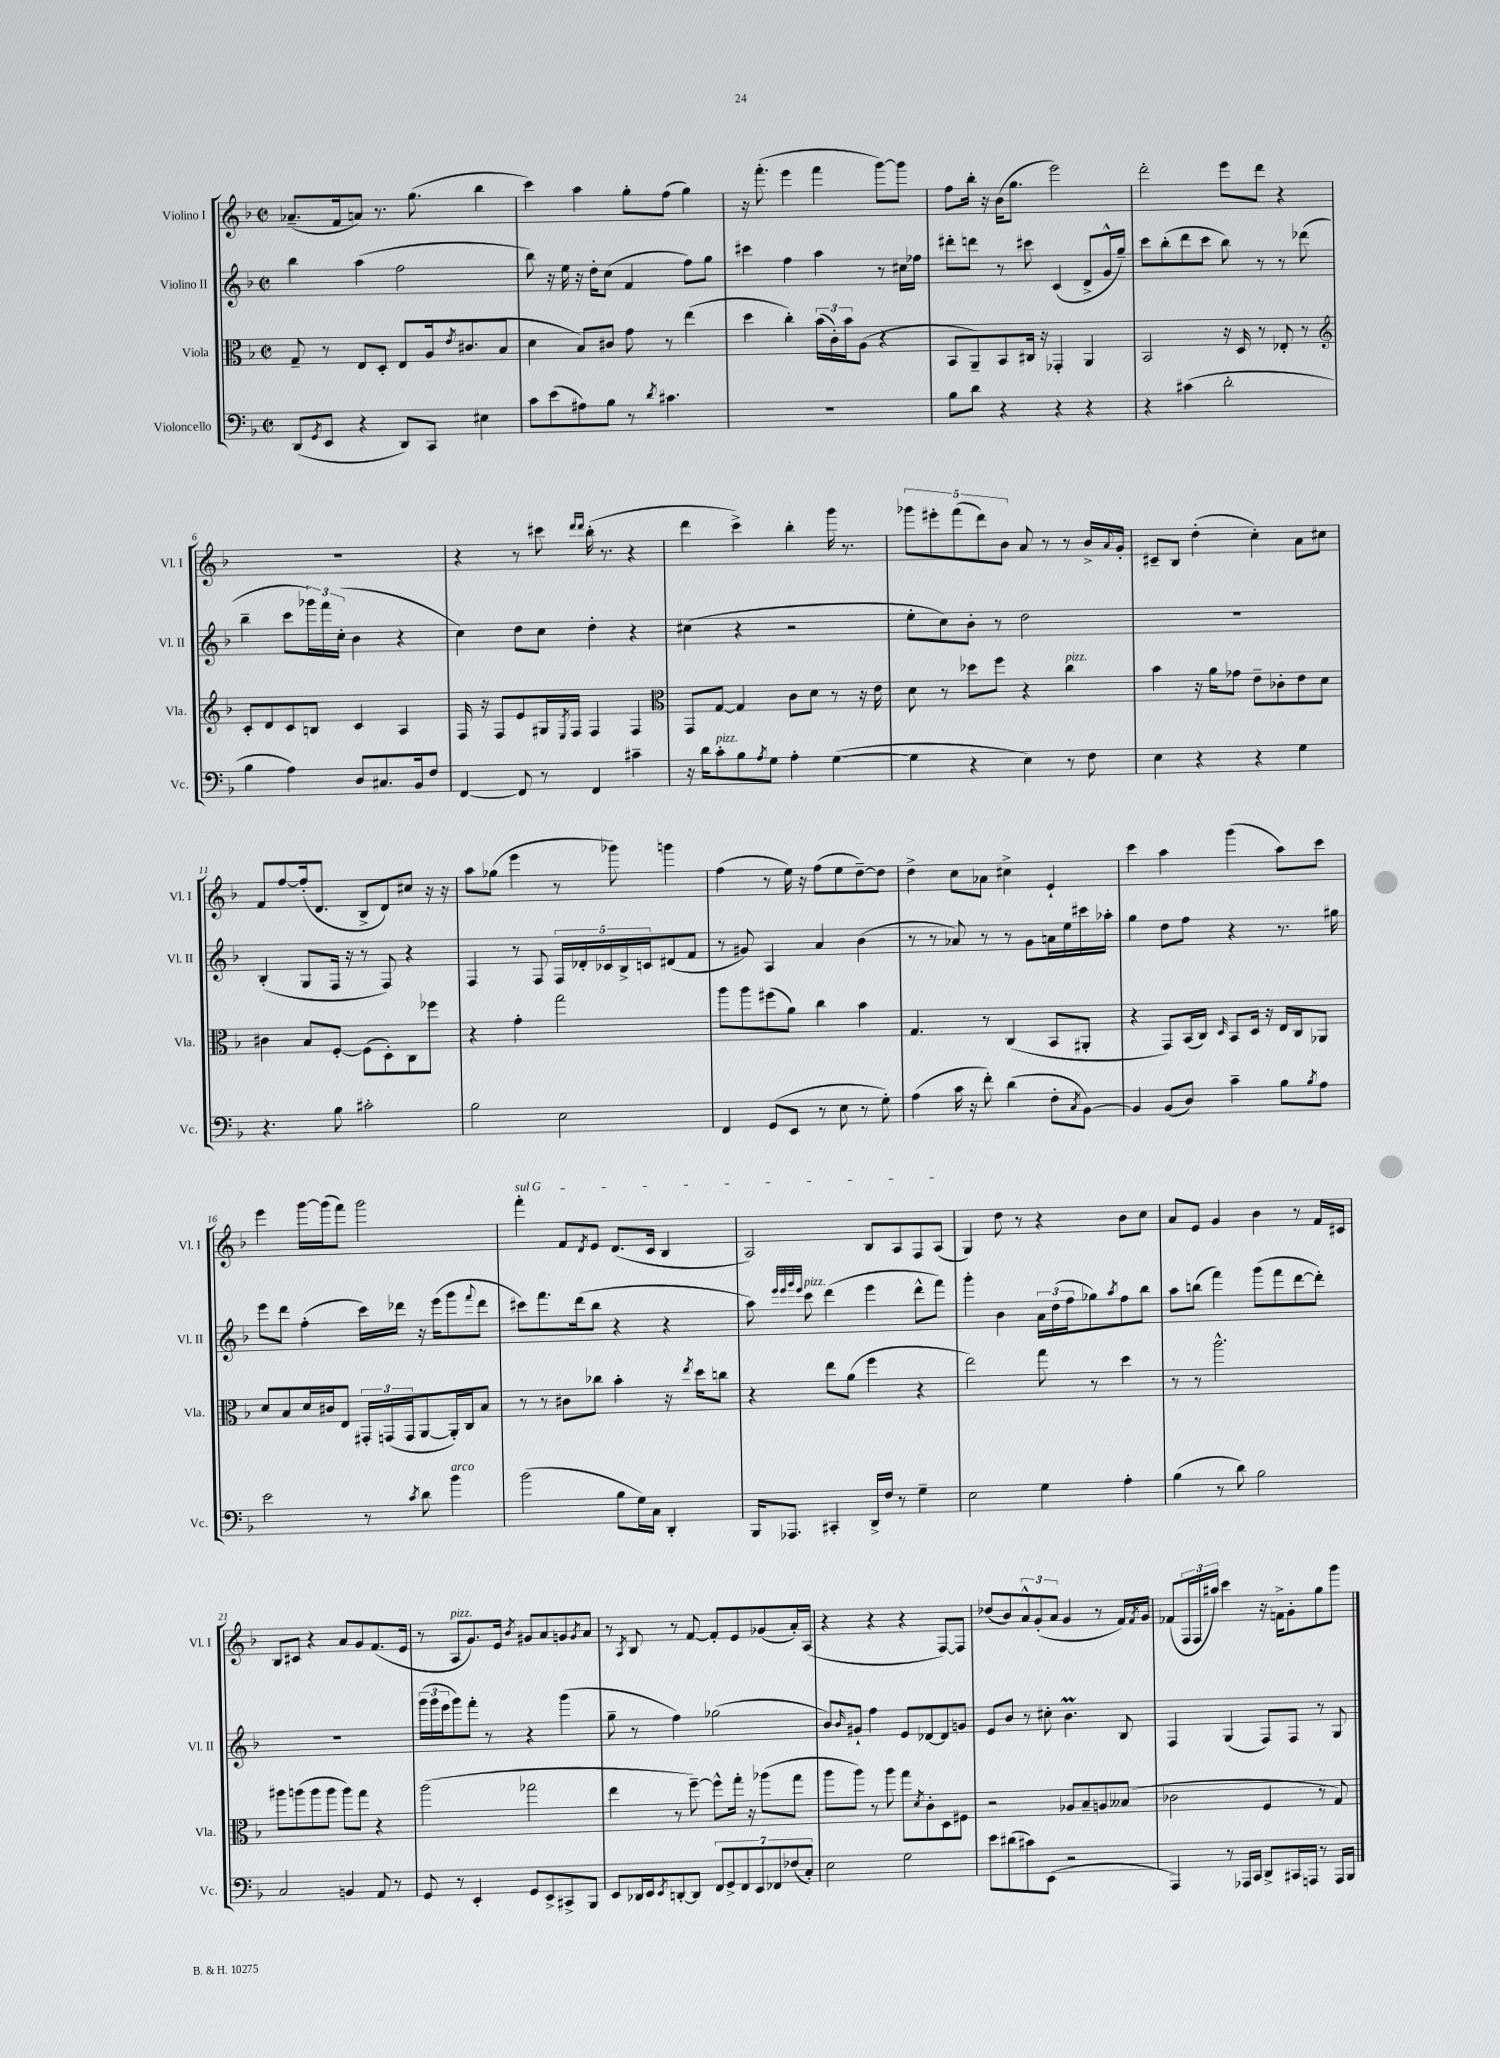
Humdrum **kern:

**kern	**kern	**kern	**kern
*staff4	*staff3	*staff2	*staff1
*clefF4	*clefC3	*clefG2	*clefG2
*k[b-]	*k[b-]	*k[b-]	*k[b-]
*M2/2	*M2/2	*M2/2	*M2/2
*met(c|)	*met(c|)	*met(c|)	*met(c|)
(8DD/L	8G~/	4bb-\	(8.a-~/L
8qGG/	.	.	.
8EE/J	8r	.	.
.	.	.	16f/k
4r	8E/L	(4aa\	8a/J)
.	8D'/J	.	8.r
8DD/L)	8E/L	2ff\	.
.	.	.	(8.gg\
8CC/J	16A/k	.	.
.	8qe/	.	.
.	(8.c#/	.	.
4E#\	.	.	4bb-\
.	8B-/J	.	.
=	=	=	=
8c\L	4d\	8bb-\)	4ccc\)
(8e\	.	16r	.
.	.	16ee\	.
8A#\)	8B-/L)	16r	4aa\
.	.	16dd'\LK	.
8B-\J	8c#/J	(8cc\J	.
8r	8g\	4f/	8gg'\L
8qd/	.	.	.
4.c#\	8r	.	(8ff\J
.	(4ee\	8ff\L)	4gg\)
.	.	8gg\J	.
=	=	=	=
1r	4dd\	4ccc#\	16r
.	.	.	(8.fff'\
.	4cc'\)	4ff\	4eee\
.	(24b-\LL	4aa\	4fff\
.	24c'\)	.	.
.	24b-\J	.	.
.	(8A\J	.	.
.	4r	8r	[8ggg\L)
.	.	16cc#\LL	8ggg\]J
.	.	16ff-\JJ	.
=	=	=	=
8B-\L	8BB-/L	8ddd#'\L	8ff\L
8d\J	8AA~/)	8ddd\J	16bb-'\Jk
.	.	.	16r
4r	8BB-/	8r	(16b-\LK
.	.	.	8.gg\J
.	16C#/Jk	8ccc#\	.
.	16r	.	.
4r	4GG-'/	(4c/	2eee\)
4r	4AA/	8d^/L	.
.	.	16g^^/L	.
.	.	16gg~/JJ)	.
=	=	=	=
4r	2BB-/	8ccc\L	2ddd'\
.	.	(8bb-'\	.
(4c#\	.	8ddd\	.
.	.	8ccc\J	.
2d'\	16r	8bb-\)	8eee\L
.	16D/	.	.
.	8r	8r	8ddd\J
.	8E-'/	8r	4r
.	8r	(8ddd-\	.
=	=	=	=
*	*clefG2	*	*
4B-\	8c'/L	4bb-~\	1r
.	8d/	.	.
4A\)	8c/	8ccc\L	.
.	8B/J	24ggg-\L)	.
.	.	24fff\	.
.	.	(24cc'\JJ	.
8D/L	4c/	4b-\	.
8.C#/	.	.	.
.	4A/	4r	.
16BB-/k	.	.	.
8F/J	.	.	.
=	=	=	=
[4FF/	16F/	4cc\)	4r
.	16r	.	.
.	8F/L	.	.
8FF/]	8e/	8dd\L	8r
8r	16G#/L	8cc\J	8ccc#\
.	8qE/	.	.
.	16F/JJ	.	.
.	.	.	16qqddd/LL
.	.	.	16qqddd/JJ
4FF/	4F/	4dd'\	(16bb-'\
.	.	.	8.r
4c#~\	4F/	4r	4r
=	=	=	=
*	*clefC3	*	*
16r	8GG/L	(4cc#\	4ddd\
16d\LK	.	.	.
8c'\	[8G/J	.	.
8B-\	4G/]	4r	4ccc^\)
8qA/	.	.	.
8G\J	.	.	.
4A'\	8c\L	2r	4bb-'\
.	8d\J	.	.
([4G\	8r	.	16ggg\
.	.	.	8.r
.	16r	.	.
.	16e\	.	.
=	=	=	=
4G\]	8d\	8ee'\L	10ggg-\L
.	.	.	10eee#'\
.	8r	8cc\)	.
.	.	.	(10fff\
4r	8dd-\L	8b-'\J	.
.	.	.	10ddd\)
.	8ff\J	8r	.
.	.	.	10b-\J
4E\)	4r	2dd\	8a/
.	.	.	8r
8r	4cc\	.	8r
8F\	.	.	16b-^/LL
.	.	.	8qqa/
.	.	.	16g'/JJ
=	=	=	=
4E\	4b-\	1r	8c#~/L
.	.	.	8B-/J
4r	16r	.	(4dd'\
.	16a\LK	.	.
.	8g-\J	.	.
4r	8e~\L	.	4cc'\)
.	8c-'\	.	.
4G\	8e\	.	8a\L
.	8d\J	.	8cc#\J
=	=	=	=
4.r	4c#\	(4B-'/	8f/L
.	.	.	[8ff/
.	8B-/L	8G/L	(16ff'/]k
.	.	.	8.d/J
8B-\	[8F'/J	16F/Jk	.
.	.	16r	.
2c#'\	(8F\]L	8r	8B-^/L
.	8D'\)	8F/)	8d/)
.	8C\	4r	8cc#/J
.	8ff-\J	.	16r
.	.	.	16r
=	=	=	=
2B-\	4r	4F/	8aa\L
.	.	.	(8gg-\J
.	4g'\	8r	4eee\
.	.	8F/	.
2E\	2gg\	20F/LL	8r
.	.	20d-'/	.
.	.	20c-/	.
.	.	.	8ggg-\)
.	.	20B-^/	.
.	.	20c/J	.
.	.	(8d#/	4ggg\
.	.	8f/J	.
=	=	=	=
4FF/	8aa\L	8r	(4ff\
.	8aa\	8g#/)	.
(8GG/L	(8ff#\	4A/	8r
8EE/J	8a\J)	.	16ee\)
.	.	.	16r
8r	4cc\	4a/	(8ff\L
8E\	.	.	8ee\
8r	4b-\	(4b-\	[8dd~\)
8G'\)	.	.	8dd\]J
=	=	=	=
(4A\	4.G/	8r	4dd^\
.	.	8r	.
16c\	.	8a-/)	8cc\L
16r	.	.	.
8f'\)	8r	8r	8a-\J
(4d\	(4C/	8r	4cc#^\
.	.	8g\L	.
8F'\L	8BB-/L	16a\L	4e`/
.	.	16ee\	.
8qC/	.	.	.
[8BB-\J)	8AA#'/J	16ccc#\	.
.	.	16aa-'\JJ	.
=	=	=	=
4BB-/]	4r	4gg\	4ccc\
(8BB-/L	8GG/L)	8dd\L	4aa\
8D/J)	(16BB-/L	8ff\J	.
.	16C/JJ)	.	.
.	16qqD/	.	.
4c~\	8BB-/L	4r	(4ggg\
.	16D/Jk	.	.
.	16r	.	.
8B-\L	16E/LL	8.r	8aa\L)
.	16C/J	.	.
8qB-/	.	.	.
8A\J	8AA-/J	.	8ccc\J
.	.	16gg#\	.
=	=	=	=
2e\	8d/L	8eee\L	4eee\
.	8B-/	8ddd\J	.
.	16d/L	(4ff'\	[16ggg\LL
.	16c#/J	.	(16ggg\]J
.	8E/J	.	8fff\J)
8r	24GG#'/LL	16ccc\LL)	2ggg\
.	(24GG/	.	.
.	.	16ddd-\JJ	.
.	24GG/J	.	.
8qc/	.	.	.
8d\	[8AA/	16r	.
.	.	(16eee\LK	.
4b-\	16AA'/]L)	8ggg\	.
.	16C/J	.	.
.	.	8qqfff/	.
.	8B-/J	8ddd-\J	.
=	=	=	=
(2b-\	8r	8ccc#\L)	4fff'\
.	8r	8.fff\	.
.	8c#\L	.	8f/L
.	.	(16ddd\k	.
.	.	.	8qd/
.	8cc-\J	8bb-\J	8e/J
8B-\L	4b-'\	4r	(8.d/L
16G\L)	.	.	.
16C\JJ	.	.	16c/Jk
4DD'/	16r	4r	4B-/
.	8qee/	.	.
.	16dd\LK	.	.
.	8cc\J	.	.
=	=	=	=
16BBB-/LK	4r	8aa\)	2A/)
8.AAA-/J	.	.	.
.	.	32qqeee/LLL	.
.	.	32qqeee/	.
.	.	32qqggg/	.
.	.	32qqeee/JJJ	.
.	.	8ccc\	.
4CC#'/	8ee\L	(4ddd\	.
.	(8a\J	.	.
16DD^/LL	4ff\	4eee\	8B-/L
16F/JJ	.	.	.
8r	.	.	8A/
4G~\	4r	8ddd^^\L	8F/
.	.	8fff\J)	(8A/J
=	=	=	=
2E\	2ee\)	4ggg'\	4G/)
.	.	4b-\	8dd\
.	.	.	8r
4G\	8gg\	24a\LL	4r
.	.	(24dd\	.
.	.	24ff\J	.
.	8r	8gg-\)	.
.	.	8qaa/	.
4A'\	4dd\	8ff\	8b-\L
.	.	8bb-\J	8cc\J
=	=	=	=
(4B-\	8r	8aa\L	8a/L
.	8r	(8bb\J	8e/J
8r	2.aa^^\	4fff\)	4g/
8d\)	.	.	.
2B-\	.	(8ggg\L	4b-\
.	.	8fff\	.
.	.	[8ddd\	8r
.	.	8ddd'\]J)	16f/LL
.	.	.	16c#/JJ
=	=	=	=
2C/	8aa#\L	1r	8B-/L
.	(8aa\	.	8c#/J
.	8aa\	.	4r
.	8aa\J	.	.
4BB/	8aa\L)	.	8a/L
.	8gg\J	.	8g/
8AA/	4r	.	(8.f/
8r	.	.	.
.	.	.	16e/Jk
=	=	=	=
8GG/	(2aa\	(24ggg\LL	8r
.	.	24ggg\	.
.	.	24eee\J	.
8r	.	8ggg\)	8A/L
4EE'/	.	8fff'\J	8.g/)
.	.	8r	.
.	.	.	16e/Jk
.	.	.	8qb-/
8GG/L	2gg-\	4r	8g#/L
8EE^/	.	.	8a/
8CC#^/	.	(4ggg\	8g/
.	.	.	8qg/
8BBB-/J	.	.	8a/J
=	=	=	=
8EE/L	4ee\	8gg~\	8r
.	.	.	8qA/
16DD-/L	.	8r	8B-/
16EE/J	.	.	.
8qEE/	.	.	.
[8DD'/	8r	4ff\)	8r
8DD/]J	[8ff~\)	.	[8f/
14FF/L	8ff^^\]L	(2gg-\	8f'/]L
14GG^/	.	.	.
.	16gg'\Jk	.	8e/
14FF/	.	.	.
.	16r	.	.
14EE/	.	.	.
.	(8aa-\L	.	(8g-/
14FF-/	.	.	.
(14F-/	.	.	.
.	8gg\J	.	16a'/L)
14C'/J)	.	.	.
.	.	.	(16A/JJ
=	=	=	=
2E\	8aa\L	8b-/L)	4r
.	.	16qqb-/	.
.	8aa\J)	8g#`/J	.
.	8r	4ff\	4r
.	8aa\	.	.
2G\	8gg\L	8e/L	4r
.	8qd/	.	.
.	8c'\	[8d-/	.
.	8D\	8d-/]	[8F/L)
.	8F#\J	8g/J	8F/]J
=	=	=	=
8e\L	2r	8e/L	(8dd-/L
(8d#\	.	8b-/J	8b-/)
8c#\)	.	8r	12a^^/
.	.	.	(12g'/
(8EE\J	.	8cc#'\	.
.	.	.	12a/J
2r	8A-/L	4.b-\	4g/
.	8B-~/	.	.
.	8A/	.	8r
.	(8B--/J	8B-/	16f/LL)
.	.	.	8qf/
.	.	.	16g/JJ
=	=	=	=
4AAA/)	2c-\	4F/	(8f-/L
.	.	.	24F/L
.	.	.	24F/
.	.	.	24aa#/JJ)
8r	.	(4G/	4ccc\
16AAA-/LL	.	.	.
16CC/JJ	.	.	.
8DD^/L	4F/	8F/L)	16r
.	.	.	16f^\LK
16CC#/L	.	8F/J	8g'\
16AAA/JJ	.	.	.
8r	8r	8r	8gg\
16AAA/LL	8G/)	8G/	8ggg\J
16BBB-/JJ	.	.	.
==	==	==	==
*-	*-	*-	*-
